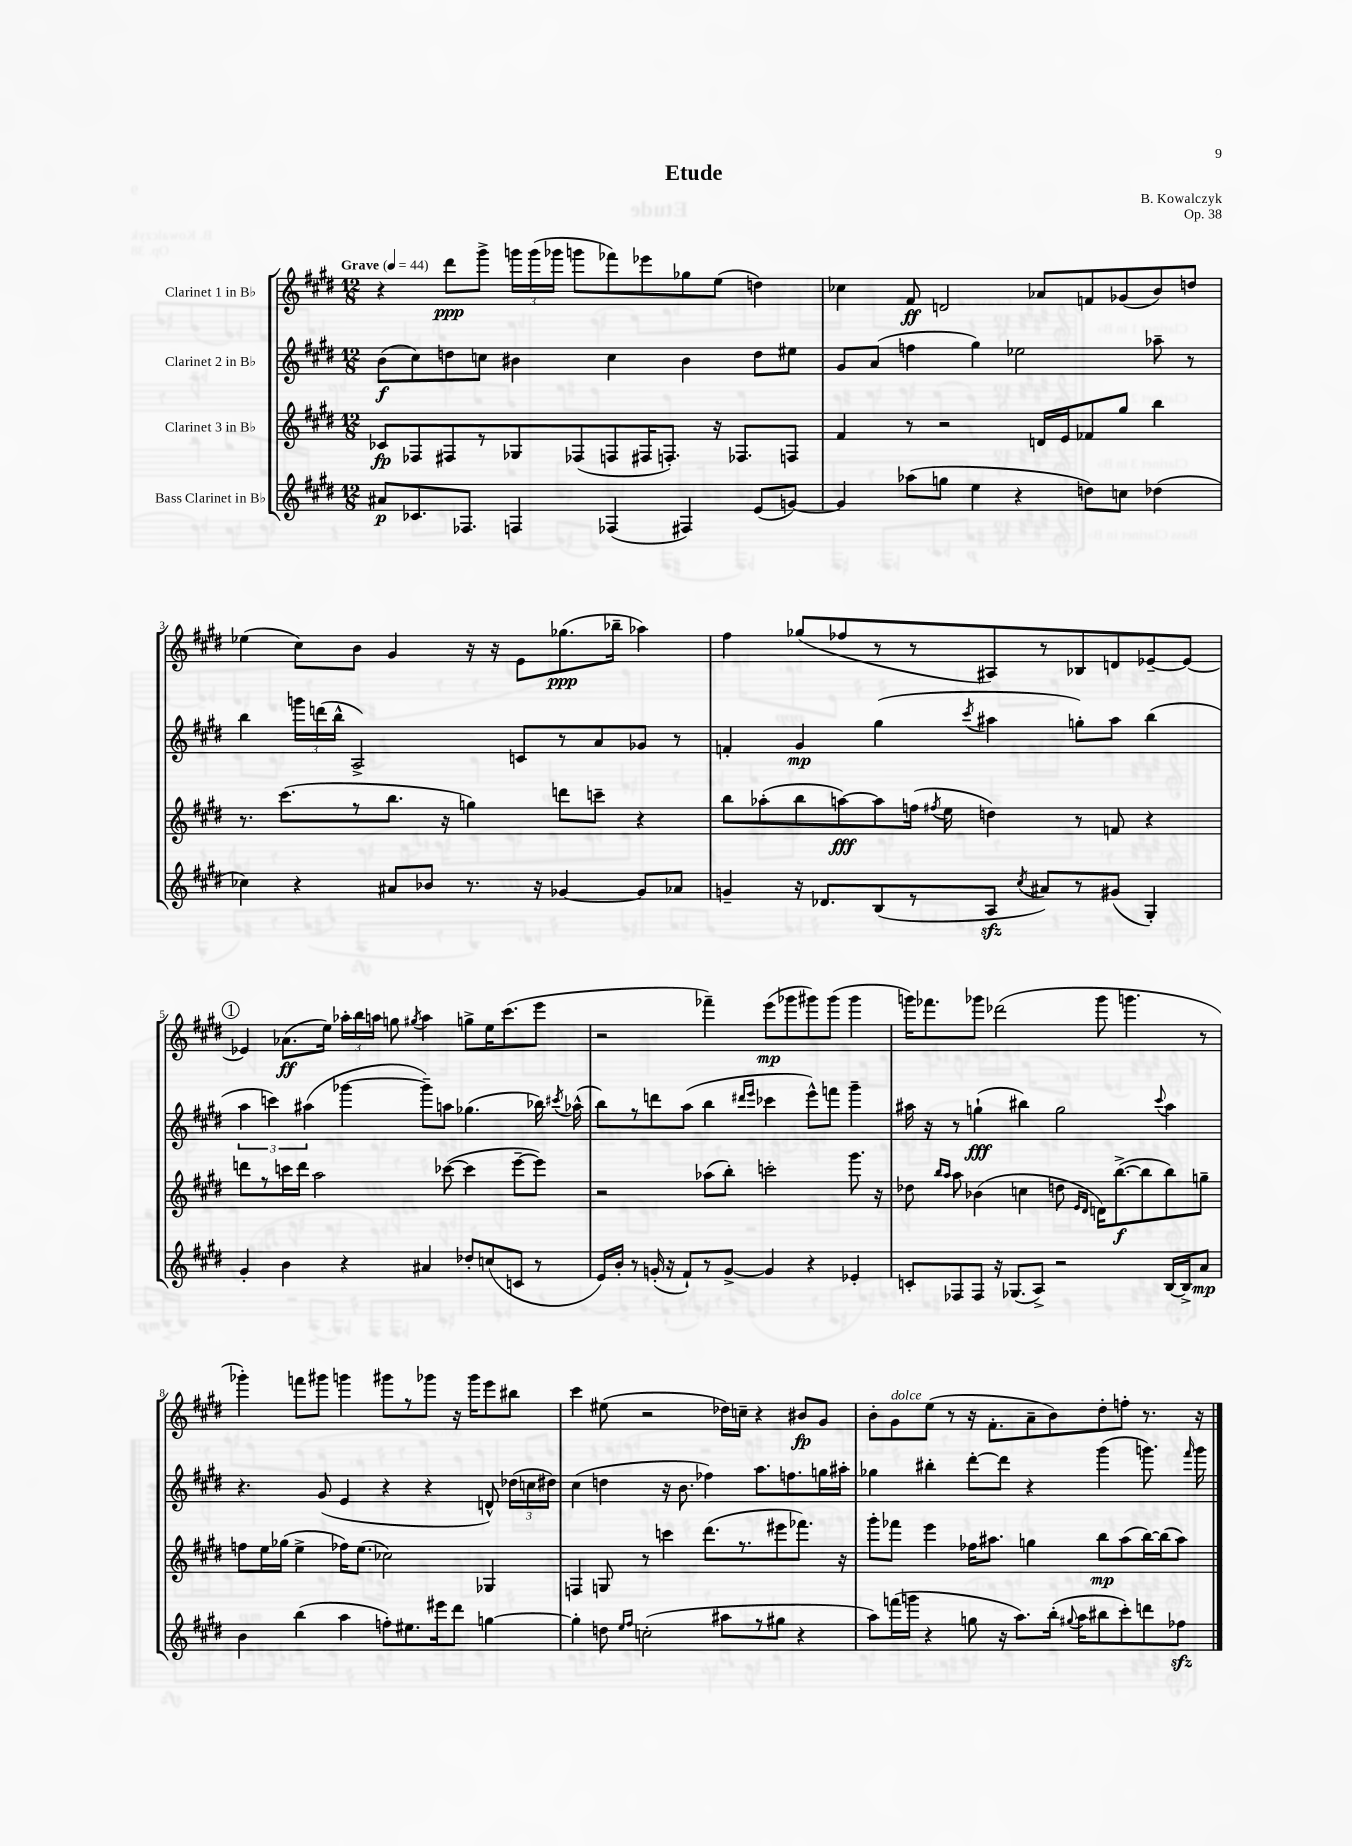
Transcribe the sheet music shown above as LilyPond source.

\header { title = "Etude" composer = "B. Kowalczyk" opus = "Op. 38" }
<<
\new StaffGroup <<
\new Staff = "s0" \with { instrumentName = "Clarinet 1 in Bb" } {
    \clef treble \key e \major \numericTimeSignature \time 12/8 \tempo "Grave" 4 = 44
    \autoBeamOff r4 dis'''8[\ppp gis'''8]-> \tuplet 3/2 { g'''16[ g'''16( ges'''16] } g'''8[ fes'''8) ees'''8 ges''8 e''8]( d''4) |
    ces''4 fis'8\ff d'2 aes'8[ f'8 ges'8( b'8) d''8] |
    ees''4( cis''8[) b'8] gis'4 r16 r16 e'8[ ges''8.\ppp( bes''16]-- aes''4) |
    fis''4 ges''8[( fes''8 r8 r8 ais8) r8 bes8 d'8 ees'8~-- ees'8]~ |
    \mark \markup { \circle "1" } ees'4 aes'8.[\ff( e''16]) \tuplet 3/2 { aes''16[-. b''16 a''16] } g''8 \acciaccatura { gis''8 } a''4 g''8[-> e''16 cis'''8.( e'''8] |
    r2 fes'''4--) e'''8[\mp( ges'''8 gis'''8) gis'''8]( gis'''4 |
    g'''16[) fes'''8. ges'''8] des'''2( ges'''8 g'''4. r8 |
    ges'''4-.) f'''8[ gis'''8] g'''4 gis'''8[ r8 ges'''8] r16 ges'''16[ e'''8 bis''8] |
    cis'''4 eis''8( r2 des''16[) c''16]-- r4 bis'8[\fp gis'8] |
    b'8[-. gis'8^\markup { \italic "dolce" } e''8]( r8 r16 fis'8.[-. a'8-- b'8) dis''8-. f''8]-. r8. r16 \bar "|." |
}
\new Staff = "s1" \with { instrumentName = "Clarinet 2 in Bb" } {
    \clef treble \key e \major \numericTimeSignature \time 12/8
    \autoBeamOff b'8[\f( cis''8) d''8 c''8] bis'4 c''4 bis'4 d''8[ eis''8] |
    gis'8[ a'8]( f''4 gis''4) ees''2 aes''8-- r8 |
    b''4 \tuplet 3/2 { g'''16[ d'''16( b''16]-^ } a2->) c'8[ r8 a'8 ges'8] r8 |
    f'4-. gis'4\mp gis''4( \acciaccatura { cis'''8 } ais''4 g''8[-.) ais''8] b''4( |
    \mark \markup { \circle "1" } \tuplet 3/2 { a''4 c'''4) ais''4( } ges'''4~ ges'''8[--) a''8] ges''4.( bes''16) \acciaccatura { cis'''8 } aes''16-^( |
    b''8[) r8 d'''8 a''8]( b''4 \grace { dis'''16[ e'''16] } ces'''4 e'''8[-^) f'''8] gis'''4-- |
    ais''16 r16 r8 g''4-!\fff( bis''4) g''2 \appoggiatura { cis'''8 } ais''4 |
    r4. gis'8( e'4 r4 r4 d'8-^) \tuplet 3/2 { des''16[( c''16 dis''16]) } |
    cis''4( d''4 r16 b'8. fes''4) a''8.[ f''8. g''16 ais''16]-. |
    ges''4 bis''4-. dis'''8[~-. dis'''8] r4 gis'''4( g'''8.) \grace { fis'''16 } g'''16 \bar "|." |
}
\new Staff = "s2" \with { instrumentName = "Clarinet 3 in Bb" } {
    \clef treble \key e \major \numericTimeSignature \time 12/8
    \autoBeamOff ces'8[\fp fes8 fis8 r8 ges8 fes8( f8 fis16 f8.]-.) r16 fes8.[ f8] |
    fis'4 r8 r2 d'16[ e'16 fes'8 gis''8] b''4 |
    r8. cis'''8.[( r8 b''8.] r16 g''4) d'''8[ c'''8]-- r4 |
    b''8[ aes''8-.( b''8 a''8~\fff) a''8 f''16]( \acciaccatura { fis''8 } e''16 d''4) r8 f'8 r4 |
    \mark \markup { \circle "1" } d'''8[ r8 c'''16 d'''16] a''2 ces'''8~( ces'''4 e'''8[~-- e'''8]) |
    r2 aes''8[( b''8]-.) c'''2-. gis'''8. r16 |
    des''8 \grace { b''16[ a''16] } a''8 bes'4( c''4 d''8 \grace { e'16[ dis'16] } d'16[) b''8.~->\f( b''8 b''8) g''8]-- |
    f''8[ e''16 ges''16]( e''4-> fes''16[) e''8.]( ces''2) ges4 |
    f4 g8 r8 c'''4 dis'''8.[( r8. eis'''8 fes'''8.]) r16 |
    gis'''8[-. fes'''8] e'''4 fes''16[ ais''8.] g''4 b''8[\mp ais''8( b''16~) b''16( ais''8]) \bar "|." |
}
\new Staff = "s3" \with { instrumentName = "Bass Clarinet in Bb" } {
    \clef treble \key e \major \numericTimeSignature \time 12/8
    \autoBeamOff ais'8[\p ces'8. fes8.] f4 fes4( fis4) e'8[( g'8]~) |
    g'4 aes''8[( g''8] e''4 r4 d''8[) c''8] des''4( |
    ces''4) r4 ais'8[ bes'8] r8. r16 ges'4~ ges'8[ aes'8] |
    g'4-- r16 des'8.[ b8( r8 a8]\sfz \acciaccatura { cis''8 } ais'8[) r8 gis'8]( gis4-.) |
    \mark \markup { \circle "1" } gis'4-. b'4 r4 ais'4 des''8[-. c''8( c'8] r8 |
    e'16[) b'16]-. r8 g'16-.( r16 fis'8[-!) r8 g'8]~-> g'4 r4 ees'4-. |
    c'8[-. fes8 fes8] r16 ges8.[( a8]->) r2 b16[~ b16-> a'8]\mp |
    b'4 b''4( a''4 f''8[-.) eis''8. eis'''16 dis'''8] g''4~ |
    g''4-. d''8 \grace { e''16[ fis''16] } c''2-.( ais''8[ r8 gis''8] r4 |
    a''8[) f'''16( g'''16] r4 g''8 r16 a''8.[) b''16]-.( \appoggiatura { gis''8 } a''16[ bis''8 cis'''8-.) d'''8 fes''8]\sfz \bar "|." |
}
>>
>>
